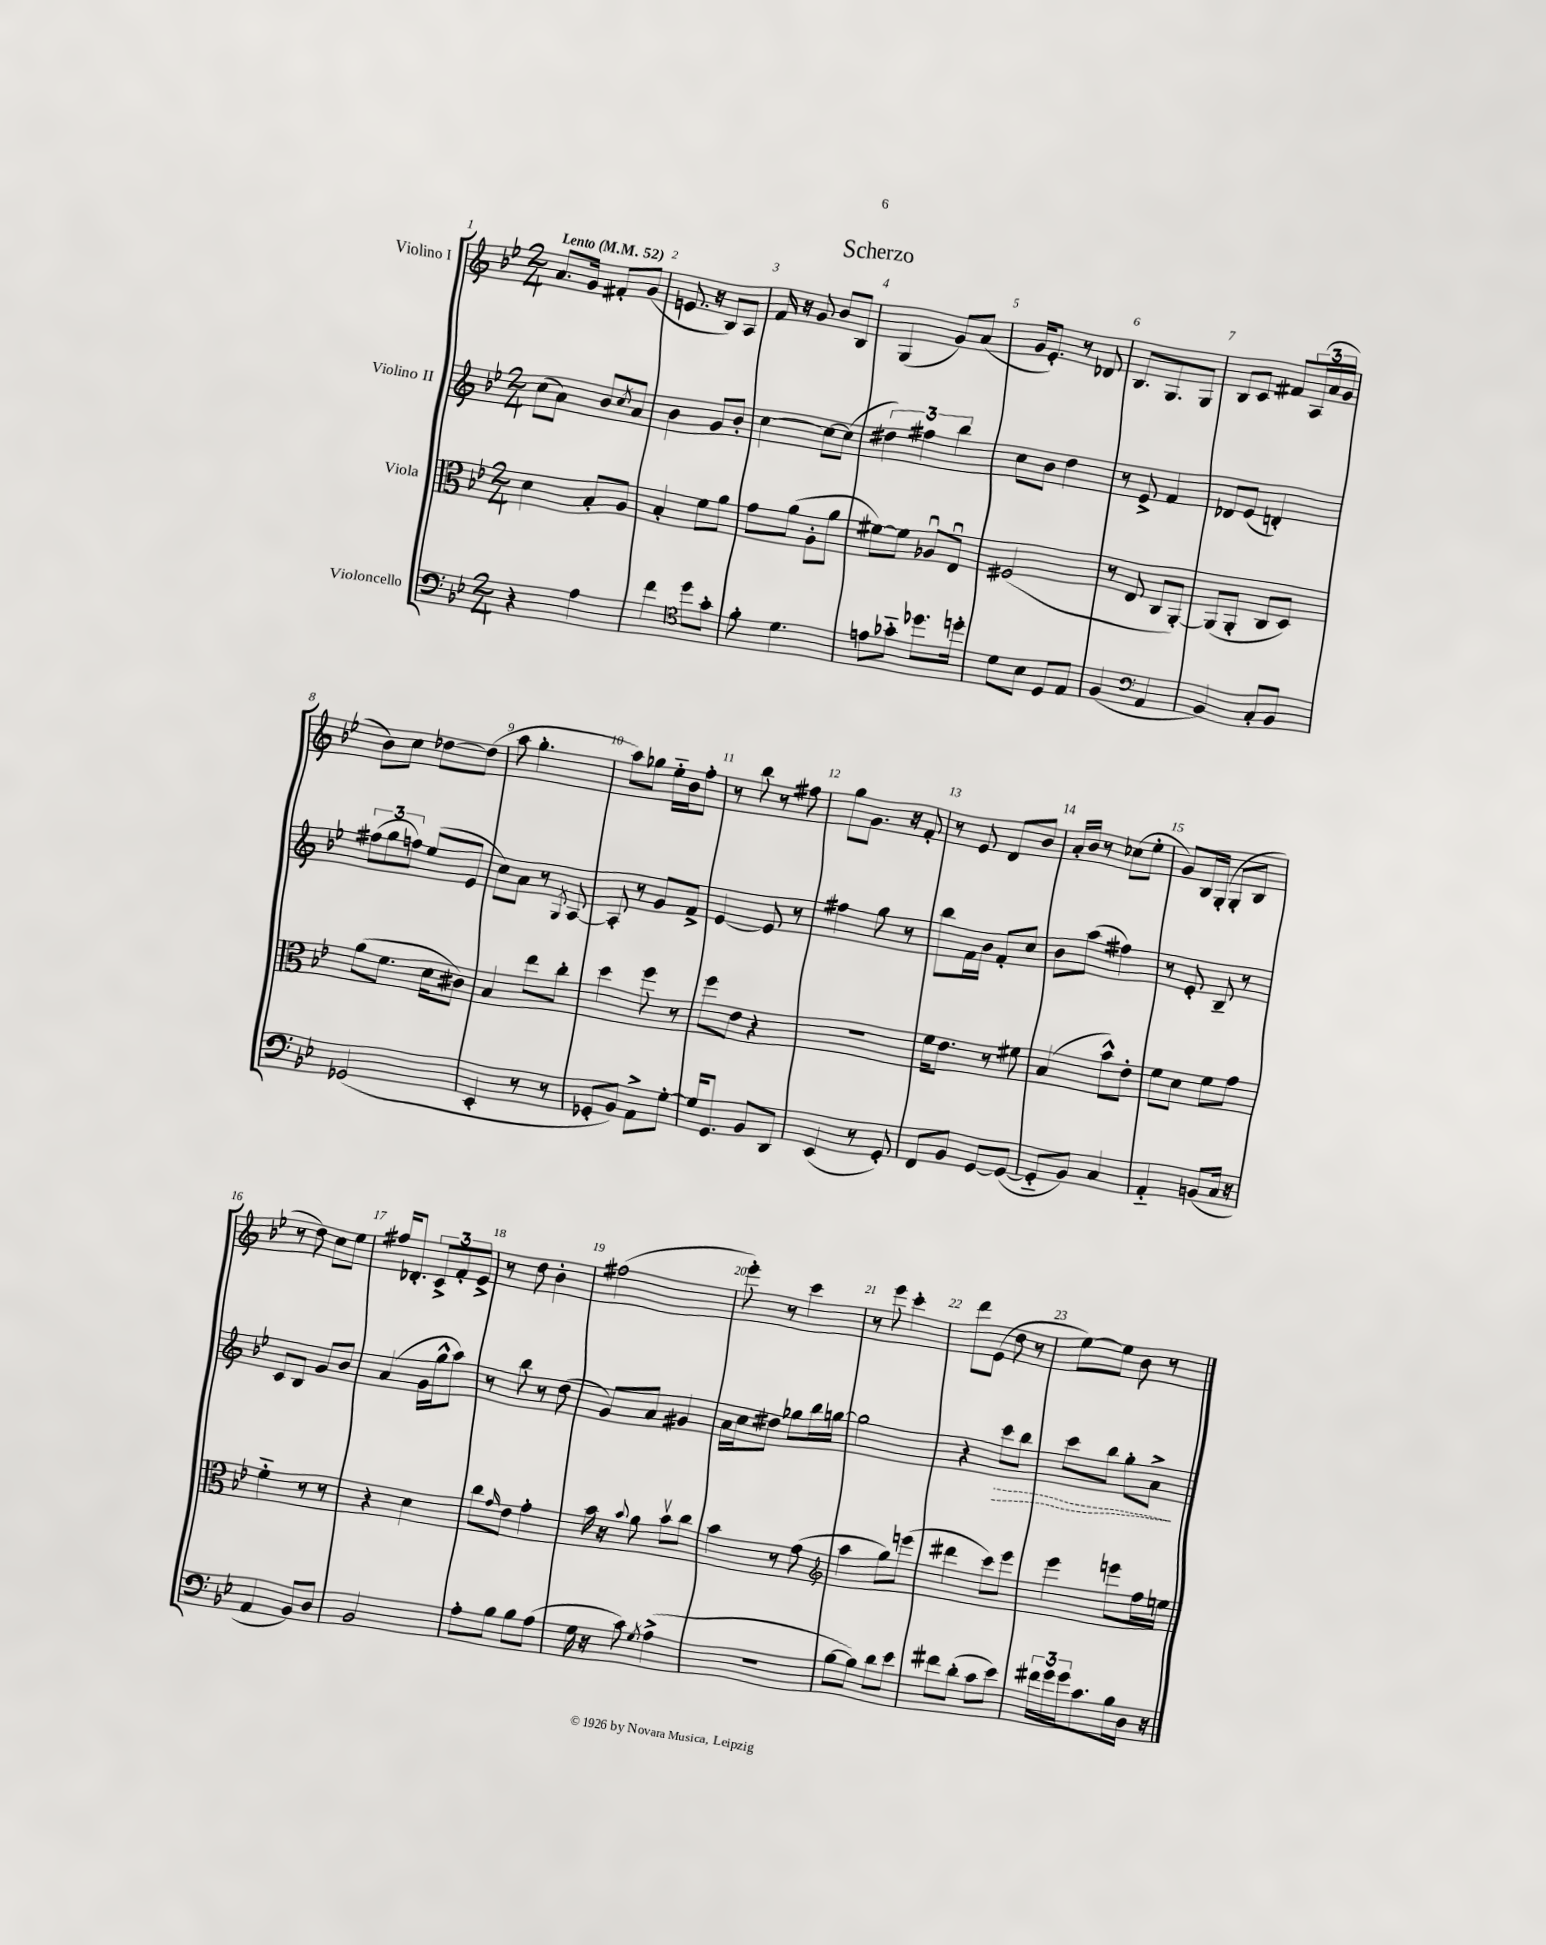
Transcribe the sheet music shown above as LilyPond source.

\header { title = "Scherzo" }
<<
\new StaffGroup <<
\new Staff = "s0" \with { instrumentName = "Violino I" } {
    \clef treble \key bes \major \numericTimeSignature \time 2/4 \tempo "Lento" 4 = 52
    a'8. g'16 fis'8-. g'8( |
    e'8. r16 bes8) a8 |
    f'16 r16 g'8 bes'8 bes8 |
    g4( g'8) a'8( |
    g'16 ees'8.-.) r8 des'8 |
    bes8. g8. g8 |
    bes8 c'8 fis'8 \tuplet 3/2 { a16( a'16 g'16 } |
    bes'8) c''8 des''8~ des''8( |
    a''8 g''4.-. |
    a''8) ges''8 ees''16-_ bes'16 f''8-. |
    r8 bes''8 r8 fis''8 |
    g''8 g'8. r16 f'8-. |
    r8 ees'8 d'8 bes'8 |
    a'16-. bes'16 r8 ces''8( ees''8-. |
    g'8) bes16 g16-.( g8-. bes8 |
    r8 d''8) c''8 ees''8 |
    fis''16 des'8.-. \tuplet 3/2 { c'8-> f'8-. ees'8-> } |
    r8 d''8 bes'4-. |
    fis''2( |
    ees'''8-.) r8 c'''4 |
    r8 ees'''8 c'''4-. |
    d'''8 ees'8( d''8 r8 |
    ees''8~) ees''8 bes'8 r8 \bar "|." |
}
\new Staff = "s1" \with { instrumentName = "Violino II" } {
    \clef treble \key bes \major \numericTimeSignature \time 2/4
    c''8( a'8) bes'8 \acciaccatura { c''8 } a'8 |
    bes'4 g'8 bes'8-. |
    c''4~ c''8~ c''8( |
    \tuplet 3/2 { dis''4) fis''4 bes''4 } |
    c''8 bes'8 d''4 |
    r8 ees'8-> f'4 |
    des'8 ees'8( d'4-.) |
    \tuplet 3/2 { fis''8( g''8 f''8) } ees''8( ees'8 |
    c''8) a'8 r8 \acciaccatura { g8 } a8~ |
    a8-. r8 g'8 f'8-> |
    ees'4~ ees'8 r8 |
    fis''4 g''8 r8 |
    bes''8 f'16 bes'16 f'8-. c''8 |
    bes'8 a''8( fis''4) |
    r8 ees'8-. bes8-- r8 |
    c'8 bes8 g'8 bes'8 |
    a'4( g'16 g''16-^ a''8) |
    r8 bes''8 r8 d''8( |
    g'8) a'8 gis'4 |
    a'16 c''16 dis''8 ges''8 bes''16 g''16~ |
    g''2 |
    r4 \once \override Hairpin.style = #'dashed-line c'''8\> bes''8 |
    c'''8 bes''8 g''8-. a'8->\! \bar "|." |
}
\new Staff = "s2" \with { instrumentName = "Viola" } {
    \clef alto \key bes \major \numericTimeSignature \time 2/4
    d'4 bes8-. a8 |
    bes4-. f'8 a'8 |
    g'8 a'8( a8-. a'8 |
    fis'8~) fis'8 aes8\downbow ees8\downbow |
    fis2( |
    r8 ees8 c8 a,8~-.) |
    a,8( a,8-. c8 d8) |
    a'8( f'8. d'16 cis'8) |
    bes4 ees''8 c''8-. |
    d''4 f''8 r8 |
    f''8 ees'8 r4 |
    R2 |
    f'16 ees'8. r8 fis'8 |
    bes4( bes'8-^) ees'8-. |
    f'8 d'8 f'8 g'8 |
    f'4-_ r8 r8 |
    r4 d'4 |
    c''8 \grace { g'16 } ees'8 g'4-. |
    bes'16 r16 \appoggiatura { bes'8 } a'8 bes'8\upbow c''8 |
    bes'4 r8 g'8( |
    \clef treble a''4 g''8) e'''8( |
    dis'''4 c'''8) ees'''8 |
    ees'''4 e'''8 f''16 e''16 \bar "|." |
}
\new Staff = "s3" \with { instrumentName = "Violoncello" } {
    \clef bass \key bes \major \numericTimeSignature \time 2/4
    r4 a4 |
    f'4 \clef tenor d''8 g'8-. |
    f'8-. d'4. |
    e'8 ges'8-_ des''8. d''16-. |
    d'8 bes8 d8 ees8 |
    f4( \clef bass a,4 |
    bes,4) c8-. bes,8 |
    ges,2( |
    ees,4-. r8 r8 |
    ges,8-. bes,8) a,8-> g8~-. |
    g16 g,8. bes,8 d,8 |
    ees,4( r8 g,8-.) |
    f,8 bes,8 g,8~ g,8~( |
    g,8-_ bes,8) c4 |
    a,4-_ b,8( c16 r16 |
    a,4 bes,8) d8 |
    bes,2 |
    a8-. bes8 bes8 a8( |
    g16 r16 c'8) \acciaccatura { g8 } a4->( |
    R2 |
    bes8~ bes8) d'8 ees'8 |
    fis'8 d'8-.( c'8 ees'8) |
    \tuplet 3/2 { fis'16 g'16 g'16 } c'8. bes16 d16 r16 \bar "|." |
}
>>
>>
\layout { \context { \Score \override BarNumber.break-visibility = ##(#f #t #t) barNumberVisibility = #all-bar-numbers-visible } }
